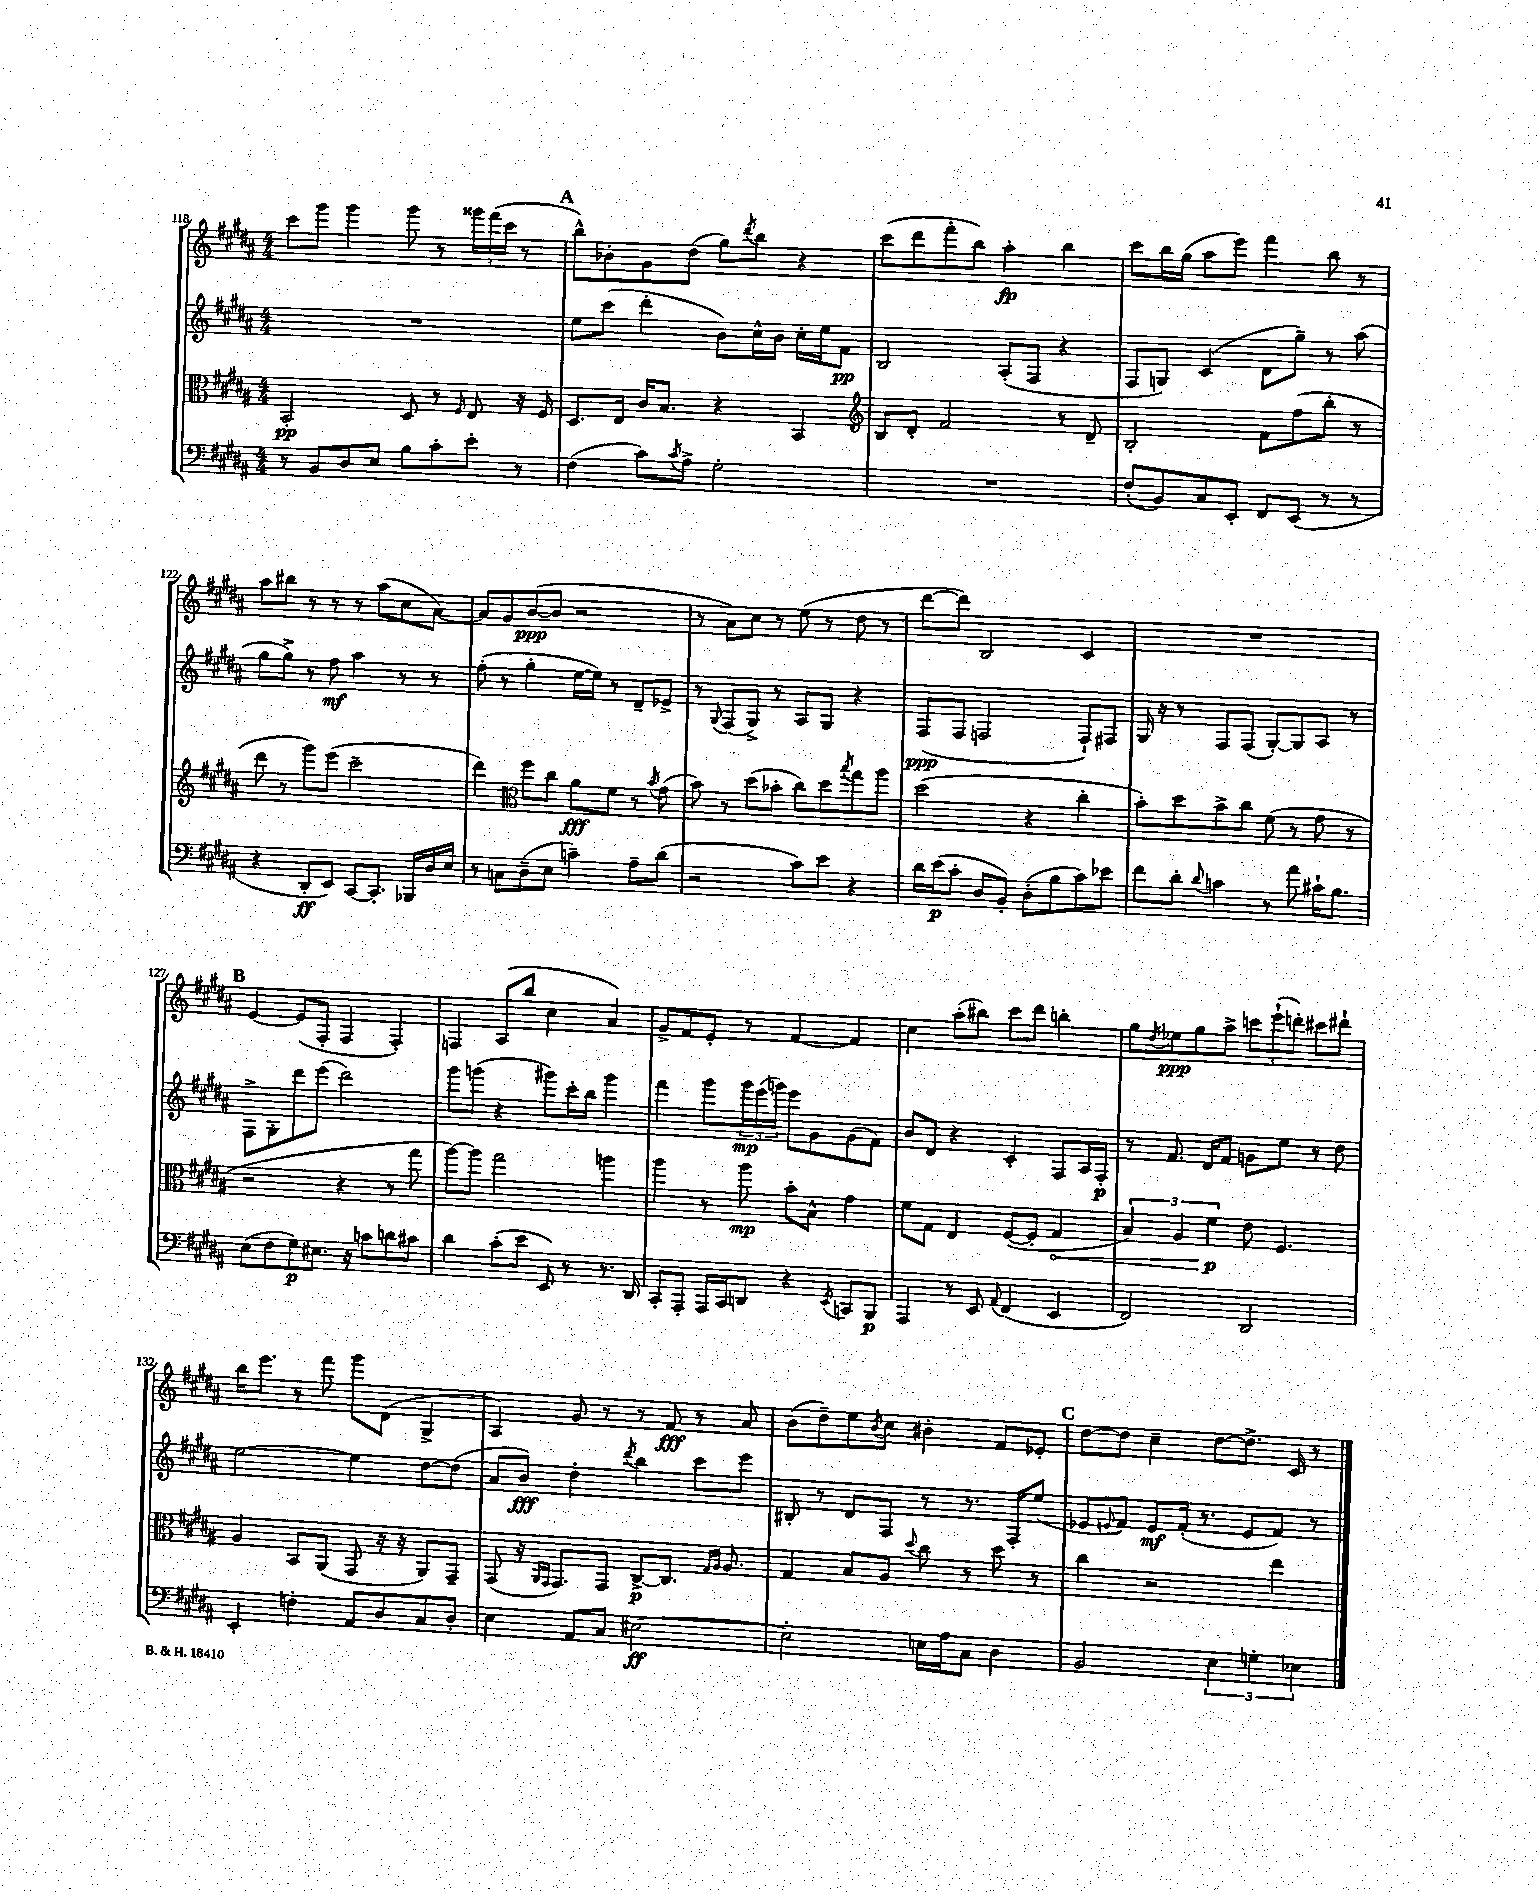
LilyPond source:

<<
\new StaffGroup <<
\new Staff = "s0" {
    \clef treble \key b \major \numericTimeSignature \time 4/4
    cis'''8 gis'''8 gis'''4 gis'''8 r8 \tuplet 3/2 { gisis'''16 fis'''16( cis'''16 } r8 |
    \mark \markup { \bold "A" } b''8-^) bes'8-. gis'8 dis''8( gis''8) \acciaccatura { dis'''8 } b''8 r4 |
    cis'''8( dis'''8 fis'''8-. b''8) ais''4-.\fp b''4 |
    cis'''8 b''16 gis''16( ais''8 e'''8) fis'''4 b''8 r8 |
    ais''8 bis''8 r8 r8 r8 ais''8( cis''8 ais'8~) |
    ais'8 gis'8 b'8~\ppp( b'8 r2 |
    r8 ais'8) cis''8 r8 e''8( r8 dis''8 r8 |
    dis'''8~ dis'''8) b2 cis'4 |
    R1 |
    \mark \markup { \bold "B" } e'4~ e'8( fis8-. fis4 fis4-.) |
    f4 ais8( b''8 cis''4 ais'4) |
    gis'8-> fis'8 e'8-. r8 fis'4~ fis'4 |
    cis''4 ais''8-.( bis''8) cis'''8 dis'''8 b''4-. |
    gis''8 \acciaccatura { dis''8 } ees''8\ppp gis''8 ais''8-> \tuplet 3/2 { c'''8 e'''8-!( d'''8-.) } cis'''8 dis'''8-! |
    b''16 e'''8. r8 fis'''8 gis'''8 dis'8( gis4-> |
    ais4) gis'8 r8 r8 fis'8\fff r8 ais'8 |
    b'8( dis''8--) e''8 \acciaccatura { b'8 } cis''8 bis'4-. fis'8 ees'8-. |
    \mark \markup { \bold "C" } dis''8~ dis''8 cis''4-- dis''8~ dis''8.-> cis'16 r8 \bar "|." |
}
\new Staff = "s1" {
    \clef treble \key b \major \numericTimeSignature \time 4/4
    R1 |
    \mark \markup { \bold "A" } e''8 cis'''8( dis'''4-. b'8) cis''16-^ b'16 cis''16-. e''16 fis'8\pp |
    b2 ais8-.( fis8 r4 |
    fis8 g8) cis'4( dis'8 gis''8--) r8 ais''8( |
    gis''8 gis''8->) r8 fis''8\mf ais''4 r8 r8 |
    fis''8-.( r8 gis''4-. e''16~ e''16) r8 dis'8-- ees'8-> |
    r8 \appoggiatura { gis8 } fis8( gis8->) r8 ais8 gis8 r4 |
    fis8\ppp( fis8 f2 f8-!) fis8 |
    gis16 r16 r8 fis8 fis8( gis8~-.) gis8 ais8 r8 |
    \mark \markup { \bold "B" } fis8-> gis8-. dis'''8 e'''8( dis'''2) |
    gis'''8 g'''8( r4 gis'''8) cis'''16-. b''16 gis'''4 |
    fis'''4 gis'''8 \tuplet 3/2 { gis'''16\mp e'''16( g'''16) } e'''8 gis'8 gis'8( fis'8) |
    b'8 dis'8 r4 cis'4-. fis8 ais16 fis16-.\p |
    r8 fis'8. dis'16 fis'8 g'8 e''8 r8 dis''8 |
    e''2~ e''4 dis''8~ dis''8( |
    ais'8 b'8\fff) dis''4-. \acciaccatura { dis'''8 } b''4 cis'''8 e'''8 |
    bis8-. r8 dis'8 fis8 r8 r8. fis16-. e''8( |
    \mark \markup { \bold "C" } ees'8 \appoggiatura { e'8 } fis'8) e'8\mf fis'16-.( r8. e'8 fis'8) r8 \bar "|." |
}
\new Staff = "s2" {
    \clef alto \key b \major \numericTimeSignature \time 4/4
    b,2-.\pp dis8 r8 \grace { fis16 } e8 r16 fis16 |
    \mark \markup { \bold "A" } dis8. e16 cis'16 b8. r4 b,4 |
    \clef treble b8 dis'8-. fis'2 r8 dis'8-- |
    b2-. fis'8 fis''8( b''8-. r8 |
    dis'''8 r8 gis'''8) e'''8( cis'''2-- |
    dis'''4) \clef alto fis''8 cis''8 ais'8\fff fis'8 r8 \acciaccatura { b'8 } gis'8( |
    b'8) r8 dis''8( bes'8-. cis''8) dis''8 \acciaccatura { b''8 } gis''8 ais''8 |
    dis''2( r4 cis''4-. |
    b'8-.) dis''8 b'8-> cis''8 fis'8( r8 gis'8 r8 |
    \mark \markup { \bold "B" } r2 r4 r8 gis''8 |
    ais''8~) ais''8 gis''2 a''4 |
    ais''4 r8 ais''8\mp b'8-. b8-^ gis'4 |
    fis'8 gis8 e4 fis8~( fis8-. \once \override Hairpin.circled-tip = ##t gis4\< |
    \tuplet 3/2 { b4) ais4 fis'4\p\! } e'8 fis4. |
    ais4 b,8 ais,8( gis,8 r16 r16 ais,8) gis,8-- |
    gis,8( r16 \grace { ais,16 gis,16 } gis,8.) gis,8 cis8~->\p cis8. \grace { gis16 ais16 } ais8. |
    gis4 b8 ais8 \appoggiatura { dis''8 } cis''8 r8 dis''8 r8 |
    \mark \markup { \bold "C" } cis''4 r2 e''4 \bar "|." |
}
\new Staff = "s3" {
    \clef bass \key b \major \numericTimeSignature \time 4/4
    r8 b,8 dis8 e8 b8 cis'8-. e'8-. r8 |
    \mark \markup { \bold "A" } fis4( cis'8) \acciaccatura { cis'8 } ais8-> gis2-. |
    R1 |
    fis8-.( b,8) cis8 e,8-. fis,8 e,8( r8 r8 |
    r4 dis,8-.\ff e,8) cis,8~ cis,8.-. bes,,16 dis16 e16 |
    r8 c8 dis8--( e8 c'4--) ais8-- dis'8( |
    r2 cis'8) e'8 r4 |
    dis'16 e'16\p( cis'8-. dis8 b,8-.) dis8-.( b8 cis'8) ees'8 |
    fis'8 dis'8-. \appoggiatura { dis'8 } c'4 r8 ais'8 cis'16-! b8. |
    \mark \markup { \bold "B" } e8( fis8 gis8\p) eis8. r16 c'8 d'8 cis'8 |
    dis'4 cis'8-.( e'8 e,8) r8 r8. dis,16 |
    cis,8-. ais,,8-. ais,,16 cis,16 d,8 r4 \acciaccatura { e,8 } c,8 b,,8\p |
    ais,,4 r8 e,8 \appoggiatura { ais,8 } fis,4( e,4 |
    fis,2) dis,2 |
    e,4-. f4-. ais,8 dis8 cis8 dis8-. |
    e4 ais,8 cis8 eis2~\ff |
    eis2-. e16 ais16 cis8 dis4 |
    \mark \markup { \bold "C" } b,2 \tuplet 3/2 { e4 g4-. ees4 } \bar "|." |
}
>>
>>
\layout { \context { \Score currentBarNumber = #118 } }
